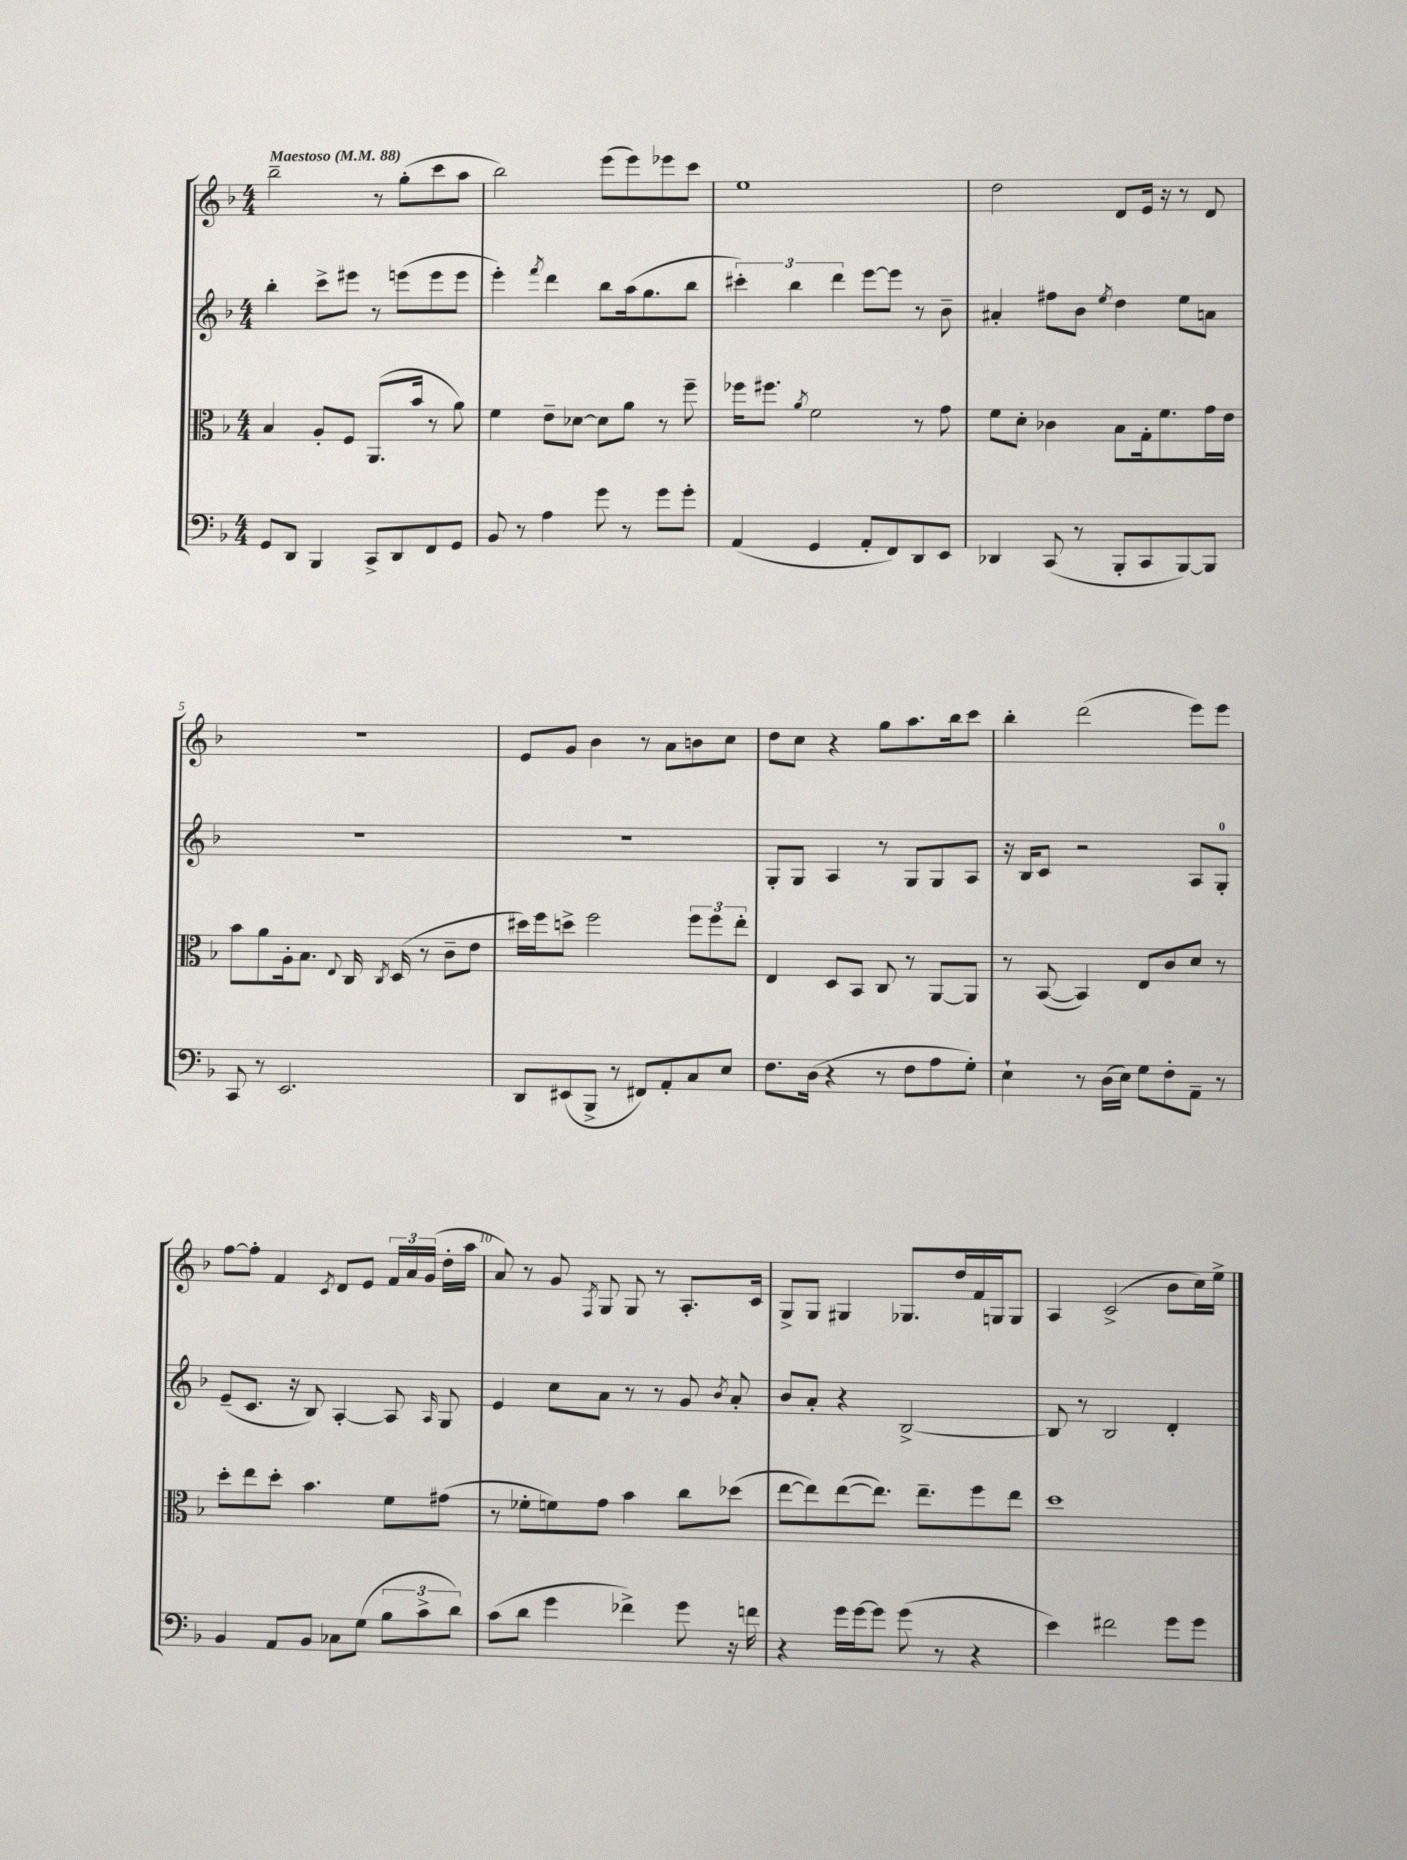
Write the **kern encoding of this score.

**kern	**kern	**kern	**kern
*staff4	*staff3	*staff2	*staff1
*clefF4	*clefC3	*clefG2	*clefG2
*k[b-]	*k[b-]	*k[b-]	*k[b-]
*M4/4	*M4/4	*M4/4	*M4/4
*MM88	*MM88	*MM88	*MM88
8GG	4B-	4bb-'	2bb-~
8DD	.	.	.
4BBB-	8A'	8ccc^	.
.	8F	8eee#	.
8CC^	(8.AA	8r	8r
8DD	.	(8eee	(8gg'
.	16b-	.	.
8FF	8r	8eee	8ccc
8GG	8a)	8eee	8aa
=	=	=	=
8BB-	4f	4eee')	2bb-)
8r	.	.	.
.	.	8qfff	.
4A	8e~	4ddd	.
.	[8d-	.	.
8g	8d-]	8bb-	(8eee
8r	8a	(16aa	8eee)
.	.	8.gg	.
8g	8r	.	8eee-
8g'	8ff~	8bb-	8ccc
=	=	=	=
(4AA	16ff-	6ccc#')	1ee
.	8.ff#	.	.
.	.	6bb-	.
.	8qa	.	.
4GG	2f	.	.
.	.	6ddd	.
8AA'	.	[8eee	.
8FF)	.	8eee]	.
8DD	8r	8r	.
8EE	8g	8b-~	.
=	=	=	=
4DD-	8f	4a#'	2dd
.	8d'	.	.
(8CC	4c-	8ff#	.
8r	.	8b-	.
.	.	8qee	.
8BBB-'	8B-	4dd	8d
8CC	16G'	.	16e
.	8.f	.	16r
[8BBB-)	.	8ee	8r
8BBB-]	16g	8a	8d
.	16e	.	.
=	=	=	=
8CC	8b-	1r	1r
8r	8a	.	.
2.EE	16A'	.	.
.	8.B-	.	.
.	8qqE	.	.
.	16C	.	.
.	8qC	.	.
.	(16D	.	.
.	8r	.	.
.	8c~	.	.
.	8e	.	.
=	=	=	=
8DD	16dd#)	1r	8e
.	16ff	.	.
(8EE#	8dd^	.	8g
8BBB-^	2ff	.	4b-
8r	.	.	.
8FF#)	.	.	8r
8AA'	.	.	8a
8C	12ff	.	8b
.	12ff	.	.
8E	.	.	8cc
.	12ee'	.	.
=	=	=	=
8.F	4E	8G'	8dd
.	.	8G	8cc
(16D	.	.	.
4r	8D	4A	4r
.	8BB-	.	.
8r	8C	8r	8gg
8F	8r	8G	8.aa
8A	[8AA	8G	.
.	.	.	16bb-
8G')	8AA]	8A	8ccc
=	=	=	=
4E`	8r	16r	4bb-'
.	.	16B-	.
.	([8BB-	8c	.
8r	4BB-])	2r	(2ddd
(16D	.	.	.
16E)	.	.	.
8G	8E	.	.
8F'	8c	.	.
8AA~	8d	8A	8eee)
8r	8r	8G'	8eee
=	=	=	=
4BB-	8dd'	(8e~	[8ff
.	8ee	8.c	8ff']
8AA	8dd'	.	4f
.	.	16r	.
8BB-	4.b-	8B-)	.
.	.	.	8qc
8C-	.	[4A'	8d
(8G	.	.	8e
12B-	8f	8A]	24f
.	.	.	24a
12c^	.	.	(24g
.	.	16qqA	.
.	(8g#	8G	16dd'
12d)	.	.	.
.	.	.	16aa
=	=	=	=
(8c	8r	4e	8a)
8d	8f-'	.	8r
4g	8f)	8cc	8g
.	.	.	8qF
.	8g	8a	8G
4f-^)	4b-	8r	8G
.	.	8r	8r
8g	8cc	8g	8.A'
.	.	8qb-	.
16r	(8dd-	8a'	.
16f	.	.	16c
=	=	=	=
4r	[8ee	8b-	8G^
.	8ee])	8a'	8G
16g	([8ee	4r	4G#
[16g	.	.	.
8g]	8.ee])	.	.
(8g	.	[2B-^	8.G-
.	8.ee~	.	.
8r	.	.	.
.	.	.	16dd
4r	8ff	.	16f
.	.	.	16G
.	8ee	.	8G
=	=	=	=
4e)	1dd	8B-]	4A
.	.	8r	.
2f#	.	2B-	(2c^
8g	.	4d'	8b-
8g	.	.	16cc)
.	.	.	16ee^
==	==	==	==
*-	*-	*-	*-
